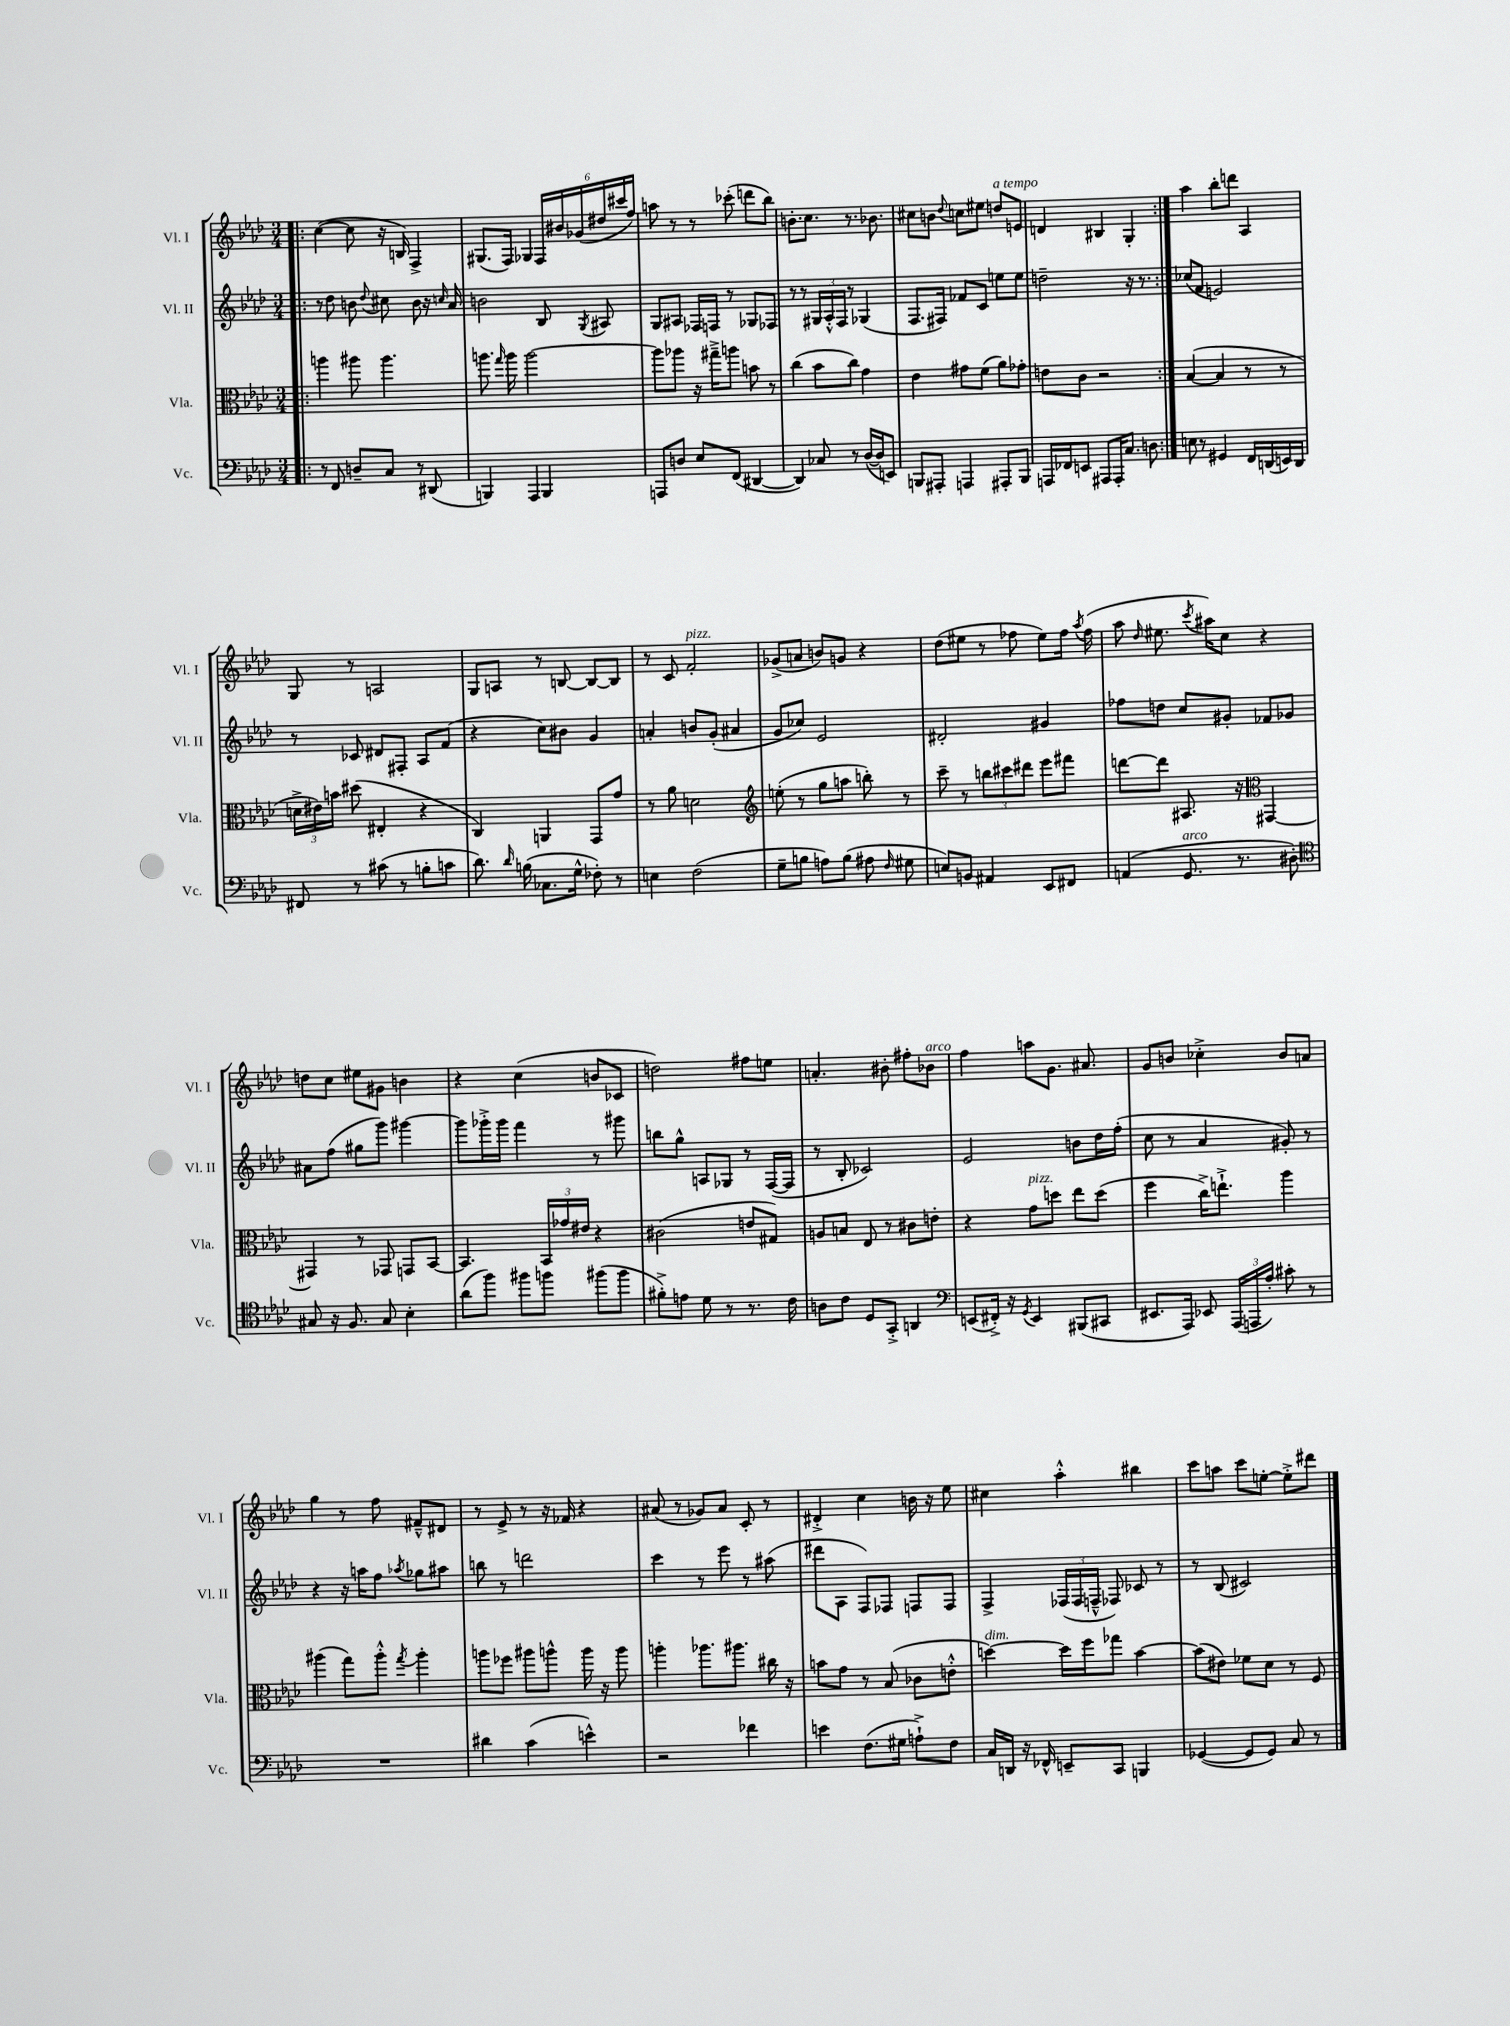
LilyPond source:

<<
\new StaffGroup <<
\new Staff = "s0" \with { instrumentName = "Vl. I" shortInstrumentName = "Vl. I" } {
    \clef treble \key aes \major \numericTimeSignature \time 3/4
    \autoBeamOff \repeat volta 2 { \bar ".|:" c''4~( c''8 r16 b16) f4-> |
    gis8.[( f16]) ges4 \tuplet 6/4 { f16[ bis'16 ges'16( dis''16 cis'''16 f''16]) } |
    a''8 r8 r8 ces'''8-.( d'''8[ bes''8]) |
    b'8.[-. c''8.] r8. bes'8. |
    cis''8[ b'8] \appoggiatura { des''8 } c''8[ eis''8] d''8[^\markup { \italic "a tempo" } e'8] |
    d'4 bis4 g4-. | }
    aes''4 bes''8[-. d'''8] aes4 |
    g8 r8 a2 |
    g8[ a8] r8 b8~ b8[~ b8] |
    r8 c'8 f'2-.^\markup { \italic "pizz." } |
    ges'8[->( a'8] b'8[) g'8] r4 |
    des''8[( eis''8] r8 fes''8 eis''8[) fes''16] \acciaccatura { aes''8 } fes''16( |
    aes''8 \grace { des''16 } eis''8. \acciaccatura { c'''8 } ais''16[) c''8] r4 |
    d''8[ c''8] eis''8[ gis'8] b'4 |
    r4 c''4( b'8[ ces'8] |
    d''2) fis''8[ e''8] |
    a'4.-. bis'8-. fis''8[-. bes'8]^\markup { \italic "arco" } |
    f''4 a''8[ g'8.] ais'8. |
    g'8[ b'8] ces''4-.-> b'8[ a'8] |
    g''4 r8 f''8 fis'8[---^ dis'8] |
    r8 ees'8-> r8 r16 fes'16 r4 |
    ais'8( r8 ges'8[) ais'8] c'8-. r8 |
    dis'4-.-> c''4 b'16 r16 ees''8 |
    cis''4 aes''4-.-^ bis''4 |
    c'''8[ a''8] c'''8[ e''8]~-. e''8[-.-> dis'''8] \bar "|." |
}
\new Staff = "s1" \with { instrumentName = "Vl. II" shortInstrumentName = "Vl. II" } {
    \clef treble \key aes \major \numericTimeSignature \time 3/4
    \autoBeamOff \repeat volta 2 { \bar ".|:" r8 des''8 b'8 \appoggiatura { des''8 } cis''8 b'8 r16 \grace { c''16 } aes'16 |
    b'2 bes8 \acciaccatura { g8 } ais8 |
    g8[ ais8] fes16[ f16] r8 ges8[ fes8] |
    r8 r8 \tuplet 3/2 { gis16[ aes16-.-^ f16] } r8 ges4( |
    f8.[ fis16]) fes'8[ c'8] e''8[ e''8] |
    d''2-- r16 r8. | }
    ces''8[( f'8] e'2) |
    r8 ces'8 dis'8[ fis8]-. aes8[ f'8]( |
    r4 c''8[) bis'8] g'4 |
    a'4-. b'8[ g'8]-.( ais'4 |
    g'8[ ces''8]) ees'2 |
    dis'2-. gis'4 |
    fes''8[ d''8] c''8[ gis'8]-. fes'8[ ges'8] |
    ais'8[ f''8]( gis''8[ g'''8]) gis'''4~ |
    gis'''8[ ges'''16-.-> ges'''16] f'''4 r8 gis'''8 |
    b''8[ g''8]-^ a8[ ges8] r8 f16[~( f16] |
    r8 bes8-. ces'2) |
    ees'2 b'8[ des''16 f''16]-.( |
    c''8 r8 aes'4 gis'8-.) r8 |
    r4 r16 a''16[ f''8] \acciaccatura { aes''8 } ges''8[ ais''8] |
    b''8 r8 d'''2 |
    c'''4 r8 ees'''8 r8 ais''8( |
    dis'''8[ aes8] f8[) fes8] f8[ f8] |
    f4-> \tuplet 3/2 { fes16[( fes16 f16]---^ } fes8) ces'8 r8 |
    r8 bes8( cis'2) \bar "|." |
}
\new Staff = "s2" \with { instrumentName = "Vla." shortInstrumentName = "Vla." } {
    \clef alto \key aes \major \numericTimeSignature \time 3/4
    \autoBeamOff \repeat volta 2 { \bar ".|:" a''4 ais''8 ais''4. |
    a''8. \grace { g''16 } a''16 a''2~ |
    a''8[ aes''8] r16 gis''16[---> a''8] b'8 r8 |
    c''4( bes'8[ c''8]) g'4 |
    ees'4 gis'8[ f'8]( aes'8[) ges'8]-. |
    e'8[ c'8] r2 | }
    bes4~( bes4 r8 r8 |
    \tuplet 3/2 { d'16[-> eis'16) b'16] } dis''8( eis4-. r4 |
    c4) a,4 g,8[ g'8] |
    r8 aes'8 d'2 |
    \clef treble e''8-.( r8 g''8[ a''8] b''8-.) r8 |
    c'''8-- r8 \tuplet 3/2 { b''8[ cis'''8 dis'''8] } ees'''8[ fis'''8] |
    d'''8[~ d'''8] ais8. r16 \clef alto gis,4~ |
    gis,4 r8 ges,8 g,8[ bes,8]~ |
    bes,4. \tuplet 3/2 { bes,16[ ges'16 eis'16] } r4 |
    cis'2( e'8[ gis8]) |
    a8[ b8] ees8 r8 cis'8[ e'8]-. |
    r4 g'8[^\markup { \italic "pizz." } d''8] ees''8[ d''8]( |
    f''4 c''16[->) e''8.]-!-> aes''4 |
    ais''4( g''8[) ais''8]-.-^ \acciaccatura { g''8 } ais''4-. |
    a''8[ fes''8] ais''8[ a''8]-^ a''16 r16 a''8 |
    a''4-. aes''8.[ ais''8.] cis''16 r16 |
    b'8[ g'8] r8 bes8( ces'8[ e'8]-.-^ |
    d''4~^\markup { \italic "dim." }) d''16[ f''16 ges''8] bes'4~ |
    bes'8[( eis'8]) fes'8[ des'8] r8 f8 \bar "|." |
}
\new Staff = "s3" \with { instrumentName = "Vc." shortInstrumentName = "Vc." } {
    \clef bass \key aes \major \numericTimeSignature \time 3/4
    \autoBeamOff \repeat volta 2 { \bar ".|:" r8 f,8 d8[-- c8] r8 dis,8( |
    b,,4) aes,,4 b,,4 |
    a,,8[ d8] ees8[ f,8]( dis,4~ |
    dis,4) ces8 r8 des16[~( des16 e,8]) |
    b,,8[ ais,,8]-. a,,4 ais,,8[-. b,,8] |
    a,,16[ fes,16 e,8] ais,,8[ ais,,16-. c8.] d8 | }
    e8 r8 gis,4 f,16[ d,16( e,16) d,16] |
    fis,8 r8 cis'8( r8 b8[-. c'8] |
    des'8.) \grace { des'16 } b16( ces8.[ g16]-^ fes8-.) r8 |
    e4 f2( |
    g8[-- b8] a8[) b8]( ais8 \grace { f16 } gis8 |
    e8[) b,8] ais,4 ees,8[ fis,8] |
    a,4( g,8.^\markup { \italic "arco" } r8. dis8-.) |
    \clef tenor gis8 r16 f8. gis8 bes4-. |
    aes'8[( f''8]) fis''8[ f''8] fis''8[( fis''8] |
    fis'8[-.->) e'8] des'8 r8 r8. c'16 |
    a8[ c'8] des8[ g,8]-.-> a,4 |
    \clef bass e,8[( fis,16]-.->) r16 \acciaccatura { g,8 } e,4 bis,,8[( cis,8] |
    eis,8.[ aes,,16]) ees,8 \tuplet 3/2 { aes,,16[( a,,16 aes16]-.) } cis'8-. r8 |
    R2. |
    dis'4 c'4( e'4-^) |
    r2 fes'4 |
    e'4 f8.[( gis16] a8[-!->) f8] |
    c16[ d,16] r16 fes,16-^ e,8[-- c,8] b,,4 |
    ges,4~( ges,8[ ges,8]) c8 r8 \bar "|." |
}
>>
>>
\layout { \context { \Score \remove "Bar_number_engraver" } }
